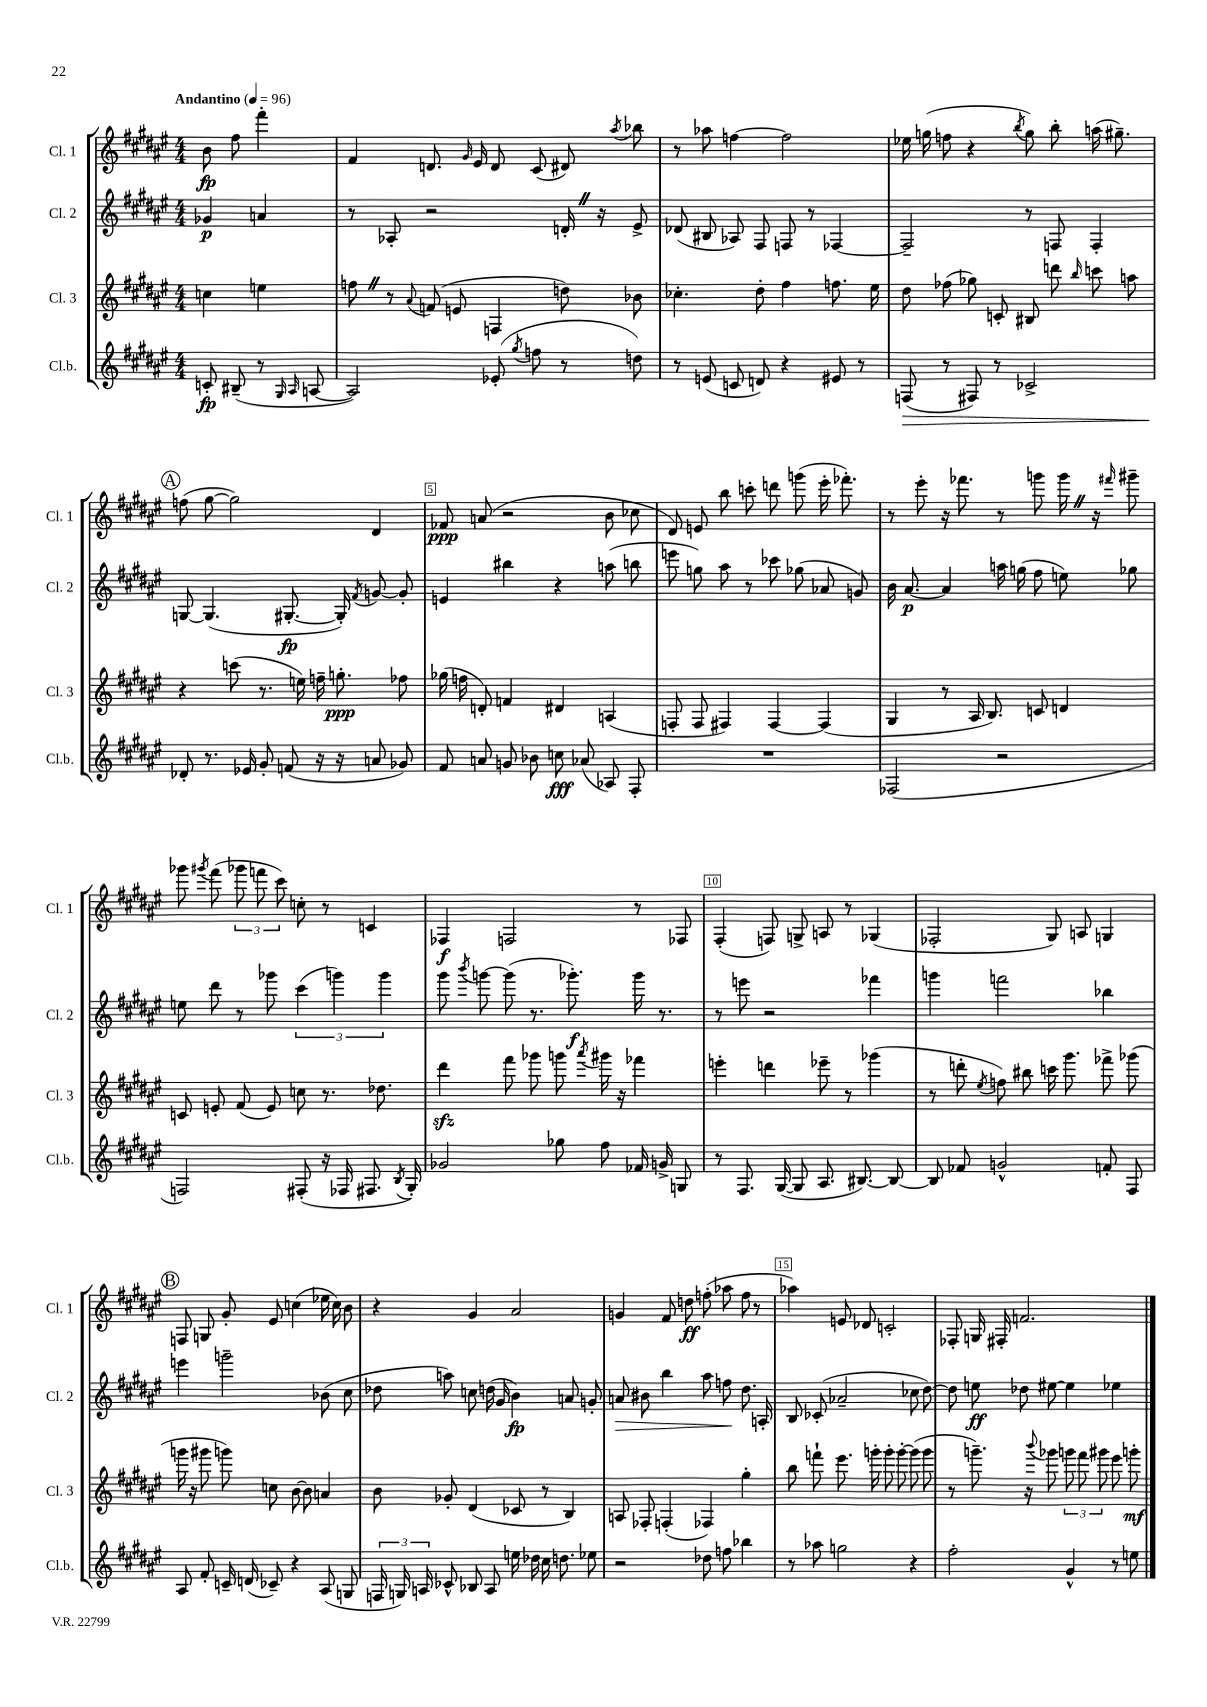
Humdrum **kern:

**kern	**kern	**kern	**kern
*staff4	*staff3	*staff2	*staff1
*clefG2	*clefG2	*clefG2	*clefG2
*k[f#c#g#d#a#e#]	*k[f#c#g#d#a#e#]	*k[f#c#g#d#a#e#]	*k[f#c#g#d#a#e#]
*M4/4	*M4/4	*M4/4	*M4/4
*MM96	*MM96	*MM96	*MM96
8c'	4cc	4g-	8b
(8B#~	.	.	8ff#
8r	4ee	4a	4fff#'
16qqG#	.	.	.
16qqA#	.	.	.
[8A	.	.	.
=	=	=	=
2A])	8ff	8r	4f#
.	8r	8A-'	.
.	8qqa#	.	.
.	(8f	2r	8.d
.	8e	.	.
.	.	.	16qqg#
.	.	.	16e#
(8e-'	4F	.	8d
8qgg#	.	.	.
8ff	.	.	(8c#
8r	8dd)	16d'	8d#)
.	.	16r	.
.	.	.	8qaa#
8dd)	8b-	8e#^	8bb-
=	=	=	=
8r	4.cc-'	(8d-	8r
(8e	.	8B#	8aa-
8c	.	8A-)	[4ff
8d)	8dd#'	8F#	.
4r	4ff#	8F	2ff]
.	.	8r	.
8e#	8.ff	[4F-	.
8r	.	.	.
.	16ee#	.	.
=	=	=	=
(8F	8dd#	2F-~]	16ee-
.	.	.	(16gg
8r	(8ff-	.	8ff
8F#)	8gg-)	.	4r
8r	8c'	.	.
.	.	.	8qbb
2c-^	8B#	8r	8gg)
.	8ddd	8F	8bb'
.	16qqbb	.	.
.	8ccc	4F'	(16aa
.	.	.	8.gg#~)
.	8aa	.	.
=	=	=	=
8d-'	4r	[8G	(8ff
8.r	.	(4.G]	[8gg#
.	(8ccc	.	2gg#])
16e-	.	.	.
8g#'	8.r	.	.
(8f	.	[8.G#'	.
.	16ee)	.	.
16r	16ff~	.	.
16r	8.gg'	16G#'])	.
.	.	8qf#	.
8a	.	[8g	4d#
8g-)	8ff-	8g']	.
=	=	=	=
8f#	(16gg-	4e	8f-
.	16ff	.	.
8a	8d')	.	(8a
8g	4f	4bb#	2r
8b-	.	.	.
8cc	4d#	4r	.
(8a-	.	.	.
8A-)	(4A	(8aa	8b
8F#'	.	8bb	8cc-
=	=	=	=
1r	8F'	8eee	8d#)
.	8F	8gg)	8e
.	4F#)	8aa#	8bb
.	.	8r	8ccc'
.	[4F#	8ccc-	8ddd
.	.	(8gg-	(8ggg
.	(4F#]	8a-	16eee#'
.	.	.	8.fff-')
.	.	8g)	.
=	=	=	=
(2F-	4G#	16b	8r
.	.	[8.a#	.
.	.	.	8eee#'
.	8r	4a#]	16r
.	.	.	8.fff-
.	16A#	.	.
.	8.B)	.	.
2r	.	16aa	8r
.	.	(16gg	.
.	8c	8ff#	8ggg
.	4d	8ee)	16ggg
.	.	.	16r
.	.	.	16qqfff#
.	.	8gg-	8ggg#~
=	=	=	=
2F)	8c	8ee	8ggg-
.	.	.	8qggg#
.	8e'	8ddd#	(8fff#
.	(8f#	8r	12ggg-
.	.	.	12fff
.	8e)	8ggg-	.
.	.	.	12ccc#)
(8F#'	8cc	(6ccc#	8cc'
16r	8.r	.	8r
.	.	6ggg)	.
16F-	.	.	.
8.F#	.	.	4c
.	8.dd-	.	.
.	.	6ggg	.
8qB	.	.	.
16G#')	.	.	.
=	=	=	=
2g-	4ddd#	8ggg#	4F-
.	.	8qbbb	.
.	.	[8ggg	.
.	8fff#	(8ggg]	2F
.	8ggg-	8.r	.
8gg-	8ggg	.	.
.	.	8.ggg-')	.
.	8qaaa#	.	.
8ff#	16ggg#	.	.
.	16r	.	.
16f-	4fff-	16ggg-	8r
16g^	.	8.r	.
8G	.	.	8F-
=	=	=	=
8r	4eee'	8r	(4F#'
8.F#	.	8eee	.
.	4ddd	2r	8F)
([16G#	.	.	.
8G#]	.	.	8G^
8.A#	8eee-~	.	8A
.	8r	.	8r
[8.B#)	.	.	.
.	(4ggg-	4fff-	(4G-
8B#_	.	.	.
=	=	=	=
8B#]	8r	4ggg	2F-'
8f-	8ddd'	.	.
.	8qee#	.	.
2g^^	8ff)	2fff	.
.	8bb#	.	.
.	16ccc	.	8G#)
.	8.ggg#	.	.
.	.	.	8A
8f'	8fff-^	4bb-	4G
8F#	(8ggg-	.	.
=	=	=	=
8A#	16ggg	4eee	8F
.	16r	.	.
8f#'	8ggg#	.	8G
16c~	8ggg)	2ggg~	8g#'
(16d	.	.	.
8c-~)	8cc	.	8e#
4r	[8b	.	(4cc
.	8b]	.	.
(8A#	4a	(8b-	16ee-
.	.	.	16cc)
8G	.	8cc#	8b
=	=	=	=
24F	8b	8dd-	4r
24G)	.	.	.
24A	.	.	.
8c-^^	8g-'	8aa)	.
8B-	(4d#	8cc	4g#
8A	.	(16dd	.
.	.	16g#	.
16ee	8c-	4b)	2a#
16dd-	.	.	.
16cc#	8r	.	.
8.dd	.	.	.
.	4B)	8a	.
8ee-	.	8g'	.
=	=	=	=
2r	8A	8a	4g
.	8F-'	8b#	.
.	(4F'	4bb	8f#
.	.	.	8dd
8dd-	4F-)	8aa#	(8ff'
8ff	.	8ff	8aa-
4bb-	4gg#'	8.dd#	8ff
.	.	.	8r
.	.	16A'	.
=	=	=	=
8r	8bb	8B	4aa-)
8aa-	8fff`	(8c-'	.
2gg	8.eee#	2a-~	8e
.	.	.	8d-
.	16ggg'	.	.
.	8ggg'	.	2c'
.	[8ggg'	.	.
4r	(8ggg]	8cc-	.
.	8ggg	[8dd#)	.
=	=	=	=
2ff#'	8r	8dd#]	8F-'
.	8.ggg~)	8ee	16G
.	.	.	16F#'
.	.	8dd-	2.f
.	16r	.	.
.	8qqbbb	.	.
.	8ggg-	[8ee#	.
4g#^^	12ggg	4ee#]	.
.	12fff#	.	.
.	12ggg#	.	.
8r	8eee#	4ee-	.
8ee	8ggg'	.	.
==	==	==	==
*-	*-	*-	*-
